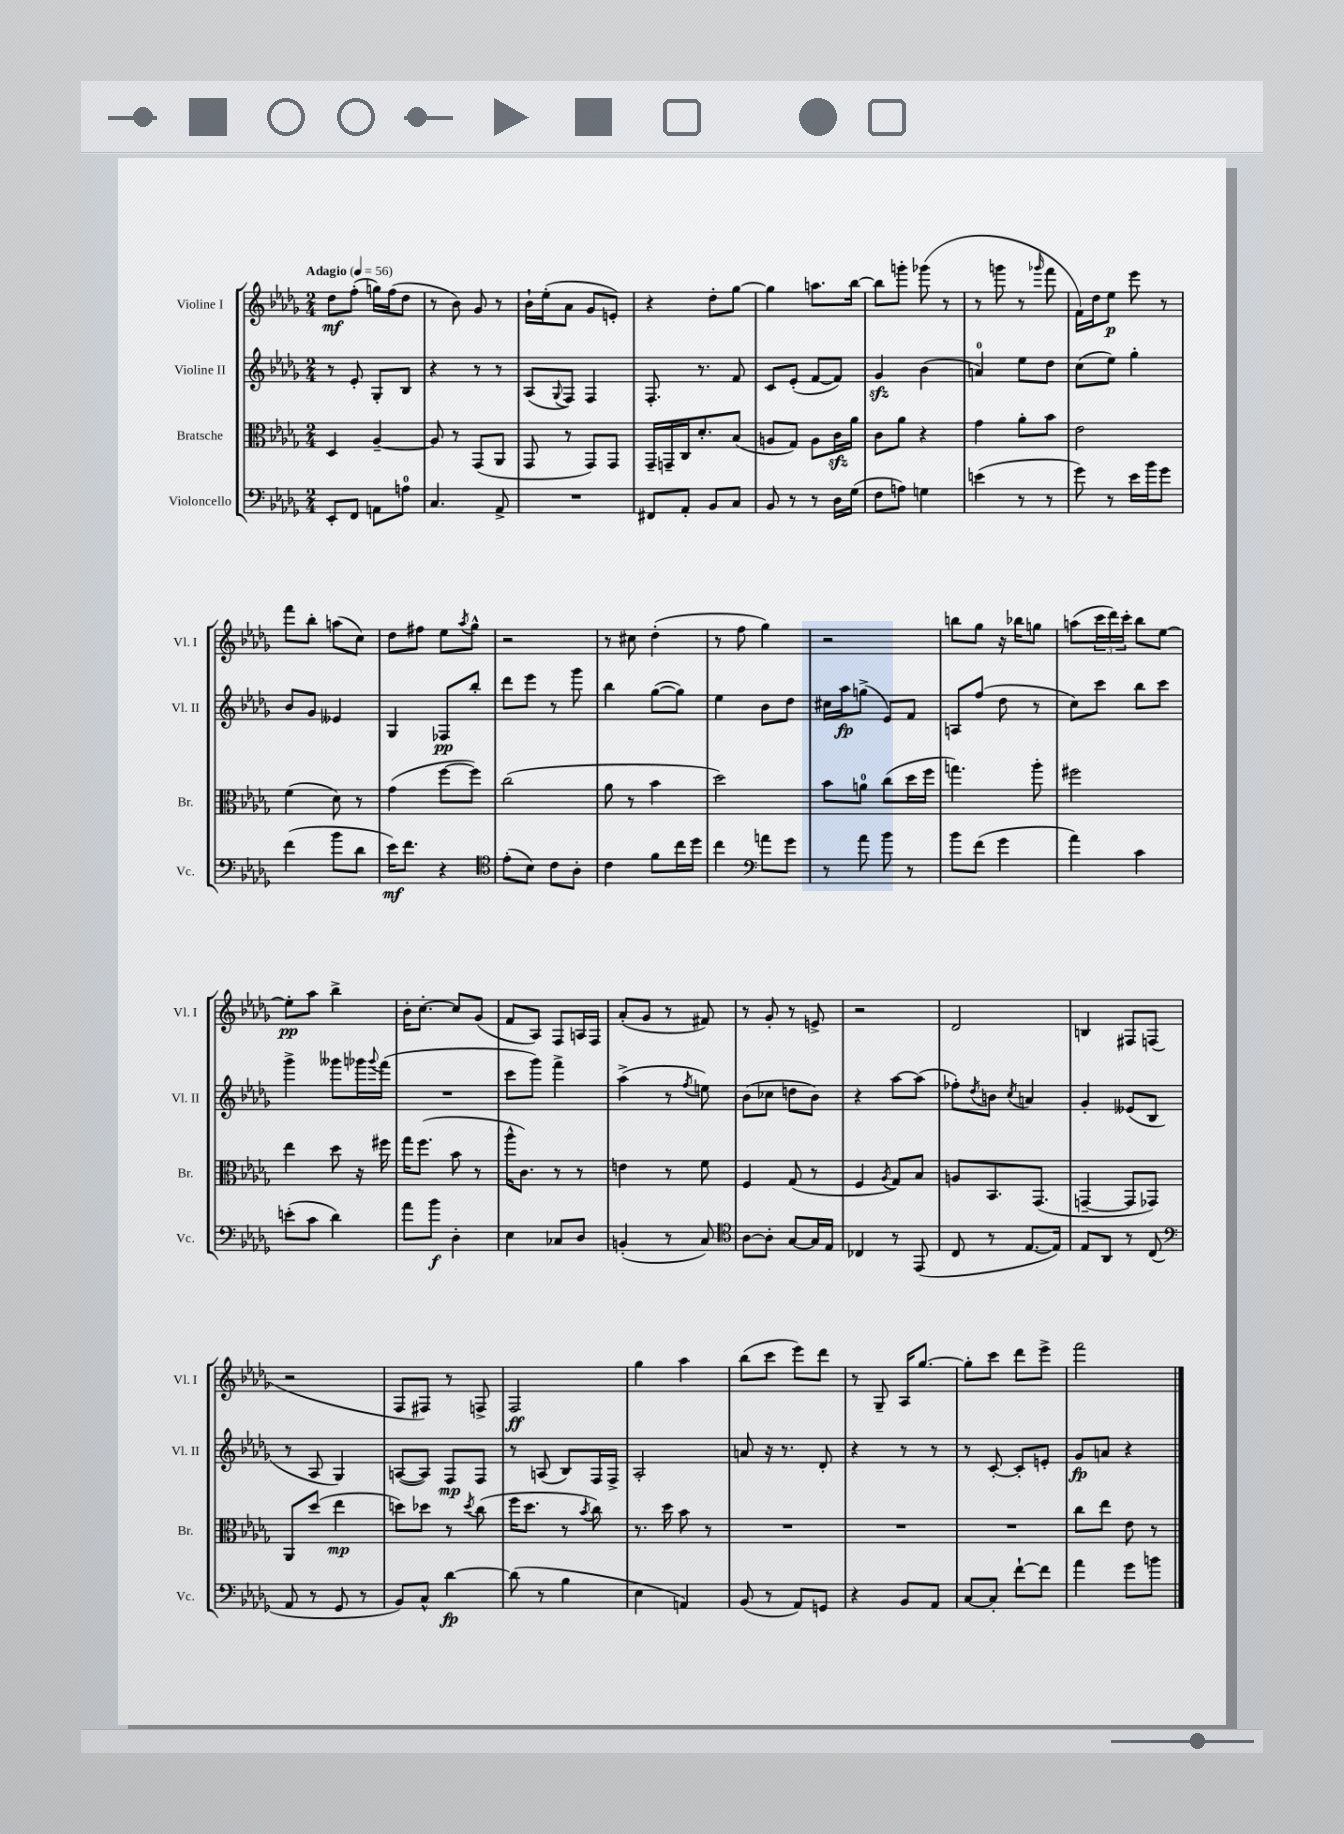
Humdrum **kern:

**kern	**kern	**kern	**kern
*staff4	*staff3	*staff2	*staff1
*clefF4	*clefC3	*clefG2	*clefG2
*k[b-e-a-d-g-]	*k[b-e-a-d-g-]	*k[b-e-a-d-g-]	*k[b-e-a-d-g-]
*M2/4	*M2/4	*M2/4	*M2/4
*MM56	*MM56	*MM56	*MM56
8EE-'	4D-	8r	8dd-
8FF	.	8e-'	(8ff'
8AA	[4A-~	8G-'	16gg)
.	.	.	(16ff
8A	.	8B-	8dd-
=	=	=	=
4.C	8A-]	4r	8r
.	8r	.	8b-)
.	(8GG-	8r	8g-
8AA-^	8AA-	8r	8r
=	=	=	=
2r	8GG-	(8A-	16b-`
.	.	.	(16ee-'
.	.	8qqG-	.
.	8r	8F)	8a-
.	8GG-)	4F	8g-
.	8GG-	.	8e')
=	=	=	=
8FF#	16GG-~	8.F'	4r
.	16GG~	.	.
8AA-'	16C	.	.
.	8.d-'	8.r	.
8BB-	.	.	8dd-'
8C	(8B-	8f	[8gg-
=	=	=	=
8BB-	8A	8c	4gg-]
8r	8G-)	(8e-'	.
8r	8A	[8f	8.aa
16D-	16c	8f])	.
(16G-	16a-	.	[16bb-
=	=	=	=
8F	8c	4g-	8bb-]
8A)	8a-	.	8ggg'
4G	4r	(4b-	(8ggg-
.	.	.	8r
=	=	=	=
(4e	4g-	4a)	8r
.	.	.	8ggg
8r	8a-'	8ee-	8r
.	.	.	16qqggg-
8r	8b-	8dd-	8fff
=	=	=	=
8g-)	2e-	(8cc	16f)
.	.	.	16dd-
8r	.	8ee-)	8ee-
16e-	.	4gg-'	8eee-
16b-	.	.	.
8g-	.	.	8r
=	=	=	=
(4f	(4f	8b-	8fff
.	.	8g-	8bb-'
8b-	8d-)	4e--	(8aa
8d-	8r	.	8cc)
=	=	=	=
16e-)	(4g-	4G-	8dd-
8.f	.	.	.
.	.	.	8ff#
4r	[8ff	8F-	8ee-
.	.	.	8qaa-
.	8ff])	8bb-'	8gg-^^
=	=	=	=
*clefC4	*	*	*
(8e-'	(2cc	8ddd-	2r
8B-)	.	8eee-	.
8c	.	8r	.
8A-'	.	8ggg-	.
=	=	=	=
4c	8a-	4bb-	8r
.	8r	.	8cc#
8f	4b-	([8gg-	(4dd-'
16cc	.	8gg-])	.
16dd-	.	.	.
=	=	=	=
4cc	2dd-)	4ee-	8r
.	.	.	8ff
*clefF4	*	*	*
8a	.	8b-	4gg-)
8g-	.	8dd-	.
=	=	=	=
8r	8b-	16cc#	2r
.	.	16aa-	.
8a-	8a	(8gg^	.
8b-	(8cc	8e-)	.
8r	16dd-	8f	.
.	16ff	.	.
=	=	=	=
8b-	4.gg)	8A	8bb
(8f	.	(8ff	8gg-
4g-	.	8dd-	16r
.	.	.	16bb-
.	8aa-'	8r	8gg
=	=	=	=
4a-)	2ff#	8cc)	(8aa
.	.	8ccc	24ccc
.	.	.	24ddd-)
.	.	.	24ccc'
4c	.	8bb-	8bb-
.	.	8ccc	[8ee-
=	=	=	=
(8e'	4ee-	4ggg-^	8ee-']
8c	.	.	8aa-
4d-)	8dd-	8ggg--	4bb-^
.	16r	16ggg-	.
.	.	8qqggg-	.
.	16ff#	(16fff	.
=	=	=	=
8a-	16gg-	2r	16b-'
.	(8.ff	.	[8.cc'
8b-	.	.	.
4D-'	8b-	.	8cc]
.	8r	.	(8g-
=	=	=	=
4E-	16aa-^^	8ccc	8f
.	8.c)	.	.
.	.	8ggg-)	8A-)
8C-	8r	4fff^	8F
8D-	8r	.	16A
.	.	.	16F
=	=	=	=
(4BB'	4e	(4aa-^	(8a-'
.	.	.	8g-
8r	8r	8r	8r
.	.	8qff	.
8C)	8f	8ee)	8f#)
=	=	=	=
*clefC4	*	*	*
[8A-	4F	(8b-	8r
8A-']	.	8cc-	8g-'
[8G-	(8G-	8dd	8r
16G-]	8r	8b-)	8e^
16E-	.	.	.
=	=	=	=
4C-	4F	4r	2r
.	8qA-	.	.
8r	8G-)	[8aa-	.
(8EE-	8B-	(8aa-]	.
=	=	=	=
8C	8A	8ff-')	2d-
.	.	8qdd-	.
8r	8.BB-	8b	.
.	.	8qcc	.
[8.E-	.	4a	.
.	(8.GG-	.	.
16E-])	.	.	.
=	=	=	=
8E-	[4GG~	4g-'	4B
8AA-	.	.	.
8r	8GG]	(8e--	8F#
(8C	8GG-)	8B-	(8F
=	=	=	=
*clefF4	*	*	*
8AA-	8AA-	8r	2r
8r	(8dd-	8A-	.
8GG-	4ee-	4G-)	.
8r	.	.	.
=	=	=	=
8BB-)	8dd)	([8A	8F
8C^^	8dd-	8A])	8F#)
[4d-	8r	8F	8r
.	8qdd-	.	.
.	(8cc	8F	8F^
=	=	=	=
(8d-]	16ff	8r	2F
.	8.dd-	.	.
8r	.	(8A	.
4B-	8r	8B-)	.
.	8qb-	.	.
.	8cc)	16F	.
.	.	16F^	.
=	=	=	=
4E-	8.r	2A-'	4gg-
.	16dd-	.	.
4AA)	8b-	.	4aa-
.	8r	.	.
=	=	=	=
(8BB-	2r	8a	(8bb-
8r	.	16r	8ccc
.	.	8.r	.
8AA-)	.	.	8eee-)
8GG	.	8d-'	8ddd-
=	=	=	=
4r	2r	4r	8r
.	.	.	8G-~
8BB-	.	8r	16A-
.	.	.	[8.gg-
8AA-	.	8r	.
=	=	=	=
[8C	2r	8r	8gg-']
8C']	.	[8c'	8ccc
[8f`	.	8c']	8ddd-
8f]	.	8e'	8eee-^
=	=	=	=
4a-	8cc	8g-	2fff
.	8ee-	8a	.
8g-	8e-	4r	.
8b	8r	.	.
==	==	==	==
*-	*-	*-	*-
